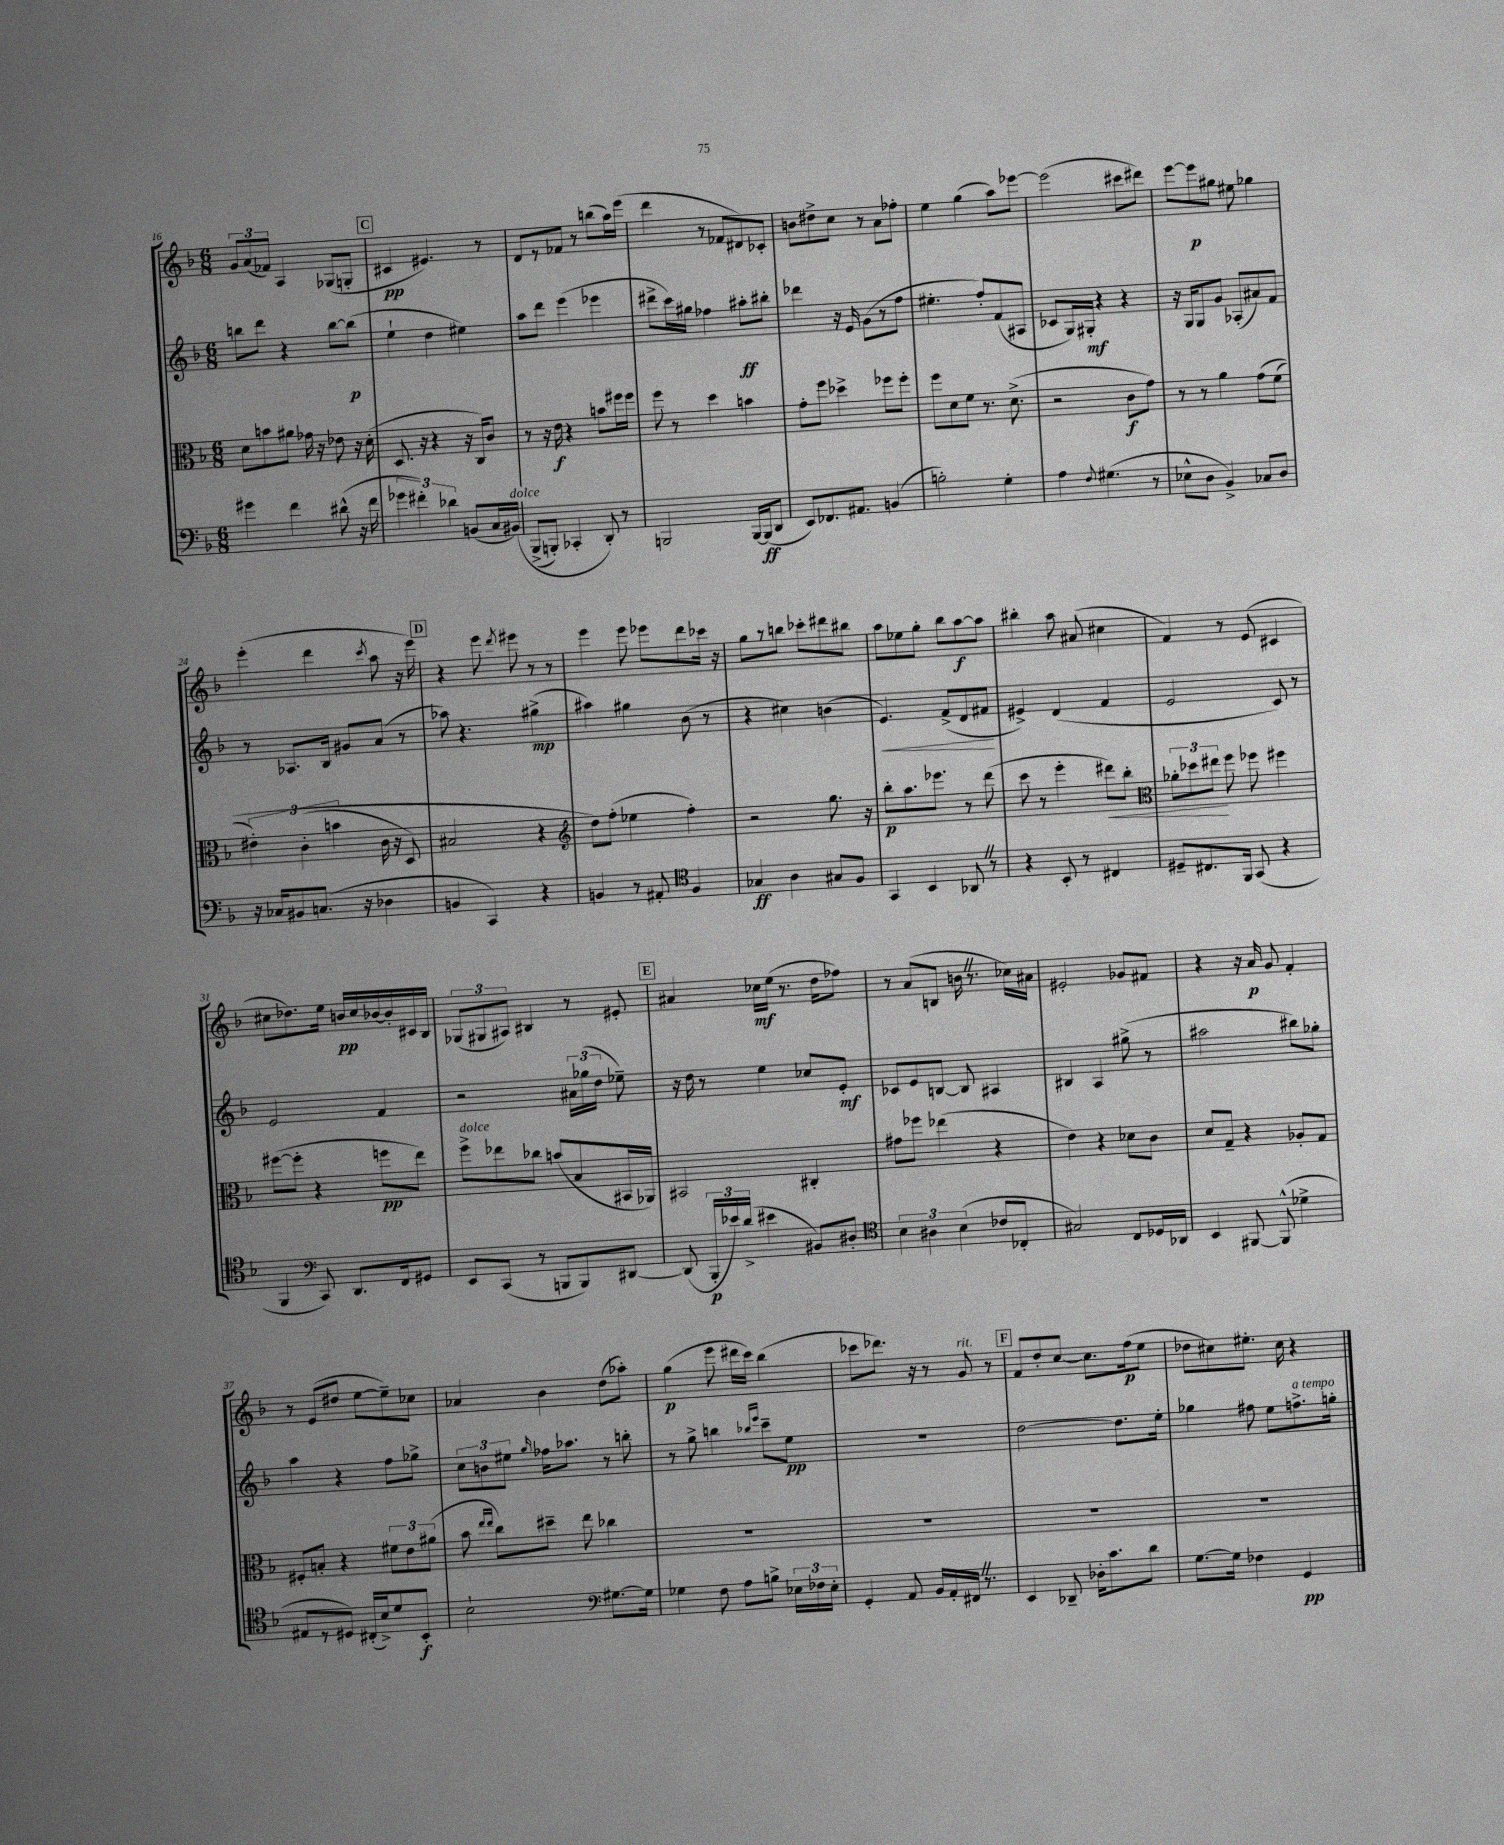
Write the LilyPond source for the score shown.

<<
\new StaffGroup <<
\new Staff = "s0" {
    \clef treble \key f \major \numericTimeSignature \time 6/8
    \autoBeamOff \tuplet 3/2 { g'8[ a'8( fes'8]) } a4 ges8[( g8]-. |
    \mark \markup { \box "C" } cis'4\pp eis'4.) r8 |
    d'8[ r8 fes'8] r8 b''8[( a''16) e'''16]( |
    d'''4 r8 fes'8[ dis'8) ces'8]-. |
    b'8[ dis''8-> c''8] r8 a'8[ fes''8]-. |
    e''4 g''4( a''8[) ees'''8]~ |
    ees'''2( cis'''8[ dis'''8]) |
    e'''8[~ e'''8\p gis''8] eis''8 ges''4 |
    e'''4-.( d'''4 \acciaccatura { c'''8 } a''8 r16 e'''16) |
    \mark \markup { \box "D" } r4 e'''8 \acciaccatura { d'''8 } eis'''8 r8 r8 |
    e'''4 e'''8 ees'''8[ d'''8 ces'''16] r16 |
    g''8[ r8 b''8] ces'''8[-. dis'''8 bis''8] |
    a''8[ ees''8 g''8]-. bes''8[ a''8~\f a''8] |
    bis''4-. a''8 ais'8( cis''4 |
    f'4) r8 e'8( cis'4 |
    cis''8[ des''8.) e''16] b'16[\pp cis''16 bes'16~ bes'16-. cis'16 bes16] |
    \tuplet 3/2 { ges8[( gis8 ais8]) } bis4 r8 eis'8-. |
    \mark \markup { \box "E" } ais'4 ces''16[\mf e''16]( r8. d''16[ fes''8]) |
    r8 a'8[( b8] b'16 \once \override BreathingSign.text = \markup { \musicglyph "scripts.caesura.straight" } \breathe r8. ces''16[) ais'16] |
    eis'2-. ges'8[ fis'8] |
    r4 r16 a'16\p g'8 f'4-. |
    r8 e'8[( dis''8] e''8[~ e''8--) ces''8] |
    aes'4 bes'4 d''8[( aes''8]-.) |
    g''4\p( e'''8 dis'''16[ c'''16]) bes''4( |
    ces'''8[ des'''8.]) r16 r8 g'8^\markup { \italic "rit." } r8 |
    \mark \markup { \box "F" } f'8[ d''8-. c''8]~ c''8.[ f''16\p( e''8] |
    des''8[ cis''8) eis''8.]-. cis''16 r4 \bar "|." |
}
\new Staff = "s1" {
    \clef treble \key f \major \numericTimeSignature \time 6/8
    \autoBeamOff b''8[ d'''8] r4 b''8[~ b''8]\p( |
    \mark \markup { \box "C" } e''4-! d''4 eis''4) |
    a''8[ d'''8] e'''4( ees'''4 |
    dis'''8[-> c'''16) gis''16] fes''4 ais''8[-.\ff bis''8]-. |
    des'''4 r16 e'16 g'8[( r8 f''8] |
    eis''4.-. f''8[-.) f'8( ais8] |
    ces'8[ g16) gis16]-.\mf r4 r4 |
    r16 g16[ g8 g'8] aes8[-.( ais'8) f'8] |
    r8 aes8.[ bes16] gis'8[ a'8]( r8 |
    \mark \markup { \box "D" } aes''8) r4. gis''4->\mp( |
    ais''4) gis''4 bes'8( r8 |
    r4 cis''4) b'4( |
    e'4.\<) f'8[->( d'8 fis'8]\! |
    eis'4->) d'4( f'4 |
    e'2 c'8) r8 |
    e'2 f'4 |
    r2 \tuplet 3/2 { ais'16[ ges''16( d''16] } ees''8--) |
    \mark \markup { \box "E" } r16 d''16 r8 e''4 ces''8[ e'8]-.\mf |
    ces'8[ e'8 b8]~ b8 ais4 |
    bis4 a4 gis''8->( r8 |
    ais''2 bis''8[) ges''8]-. |
    a''4 r4 f''8[ ges''8]-> |
    \tuplet 3/2 { c''8[ b'8 eis''8] } \grace { g''16 } fes''16[ aes''8.] r8 b''8-. |
    r8 g''8-> b''4 \grace { bes''16[ e'''16] } c'''8[-- e''8]\pp |
    R2. |
    \mark \markup { \box "F" } d''2~ d''8.[ e''16]-. |
    ges''4 fis''8 e''8[ f''8.->^\markup { \italic "a tempo" } g''16]-. \bar "|." |
}
\new Staff = "s2" {
    \clef alto \key f \major \numericTimeSignature \time 6/8
    \autoBeamOff d'8[ b'8 ais'8] ges'16 r16 ees'8 r16 d'16-.( |
    \mark \markup { \box "C" } d8. r16 r4 r16 c16[) c'8] |
    r8 r16 e'16\f r4 b'8[ fis''16 fis''16] |
    f''8 r8 d''4 b'4 |
    g'8[-. f''8] des''4-> fes''8[ fes''8]-. |
    f''8[ d'8 f'8] r8. d'8.->( |
    r2 c'8[\f g'8]) |
    r8 r8 a'4 g'8[( f'8]\( |
    \tuplet 3/2 { eis'4-.) c'4-.( b'4 } c'16 r16 d8) |
    \mark \markup { \box "D" } bis2 r4 |
    \clef treble d''8[\) f''8]-.( ees''4 f''4-.) |
    r2 g''8. r16 |
    bes''8[-.\p a''8. ees'''8.] r8 d'''8( |
    c'''8 r8 e'''4-. dis'''8[\<) bes''8]-. |
    \clef alto \tuplet 3/2 { aes'8[-. des''8 eis''8]\! } f''8 fes''8 fis''4 |
    fis''8[~( fis''8]-. r4 f''8[\pp e''8]) |
    f''8[->^\markup { \italic "dolce" } ees''8 ces''8] b'8[( bes8 bis,16 aes,16]) |
    \mark \markup { \box "E" } bis,2 cis4-. |
    gis'8[ fes''8] ees''4( r4 |
    e'4) r4 des'8[ c'8] |
    d'8[ g8]-- r4 aes8[-. g8] |
    fis8[-. b8]-. r4 \tuplet 3/2 { fis'8[ e'8 ais'8]( } |
    bes'8 \grace { e''16[ e''16] } c''8[) dis''8]-- e''8 ces''4 |
    R2. |
    R2. |
    \mark \markup { \box "F" } R2. |
    R2. \bar "|." |
}
\new Staff = "s3" {
    \clef bass \key f \major \numericTimeSignature \time 6/8
    \autoBeamOff gis'4 f'4 dis'8-^( r16 f'16 |
    \mark \markup { \box "C" } \tuplet 3/2 { ges'4 fis'4-.) des'4 } b,8[( c16 bis,16]^\markup { \italic "dolce" })\( |
    bes,,8[->( b,,8]-.) ces,4-. d,8-.\) r8 |
    b,,2 b,,16[~ b,,16\ff( d,8] |
    e,8[) fes,8. ais,8.] b,4( |
    b2-.) g4-. |
    a4 \appoggiatura { f8 } gis4.( r8 |
    ees8[-^ d8] bes,4->) ces8[ d8] |
    r16 ces16[ bis,8 c8.]( r16 des4 |
    \mark \markup { \box "D" } b,4 c,4) r4 |
    b,4 r8 ais,8-. \clef tenor f4 |
    ges4\ff a4 gis8[ f8] |
    g,4 bes,4 aes,8 \once \override BreathingSign.text = \markup { \musicglyph "scripts.caesura.straight" } \breathe r8 |
    r4 bes,8-. r8 cis4 |
    dis8[-- cis8. f,16] g,8( r4 |
    f,4 \clef bass c,8) d,8.[ f,16 gis,8] |
    e,8[ c,8]( r8 b,,8[ b,,8) dis,8]~ |
    \mark \markup { \box "E" } dis,8( \tuplet 3/2 { bes,,16[-.\p ees'16) d'16]->( } eis'4 bis,8[) dis8]-. |
    \clef tenor \tuplet 3/2 { bes4 ais4 bes4( } ces'8[ ces8]-. |
    gis2) c8[ des16 aes,16] |
    bes,4 fis,8~ fis,8-^( des'4-> |
    eis8[ r8 dis8]) cis16[-.( bes16->) d'8 bes,8]-.\f |
    bes2-! \clef bass gis8.[~ gis16] |
    ges4 f8 a8[ b8]-> \tuplet 3/2 { ees16[ fes16 ees16]-. } |
    g,4-. a,8 bes,16[ a,16-. fis,16] \once \override BreathingSign.text = \markup { \musicglyph "scripts.caesura.straight" } \breathe r8. |
    \mark \markup { \box "F" } e,4 des,8-- des16[-. c'8. d'8] |
    g8.[~ g16] fes4 g,4\pp \bar "|." |
}
>>
>>
\layout { \context { \Score currentBarNumber = #16 } }
